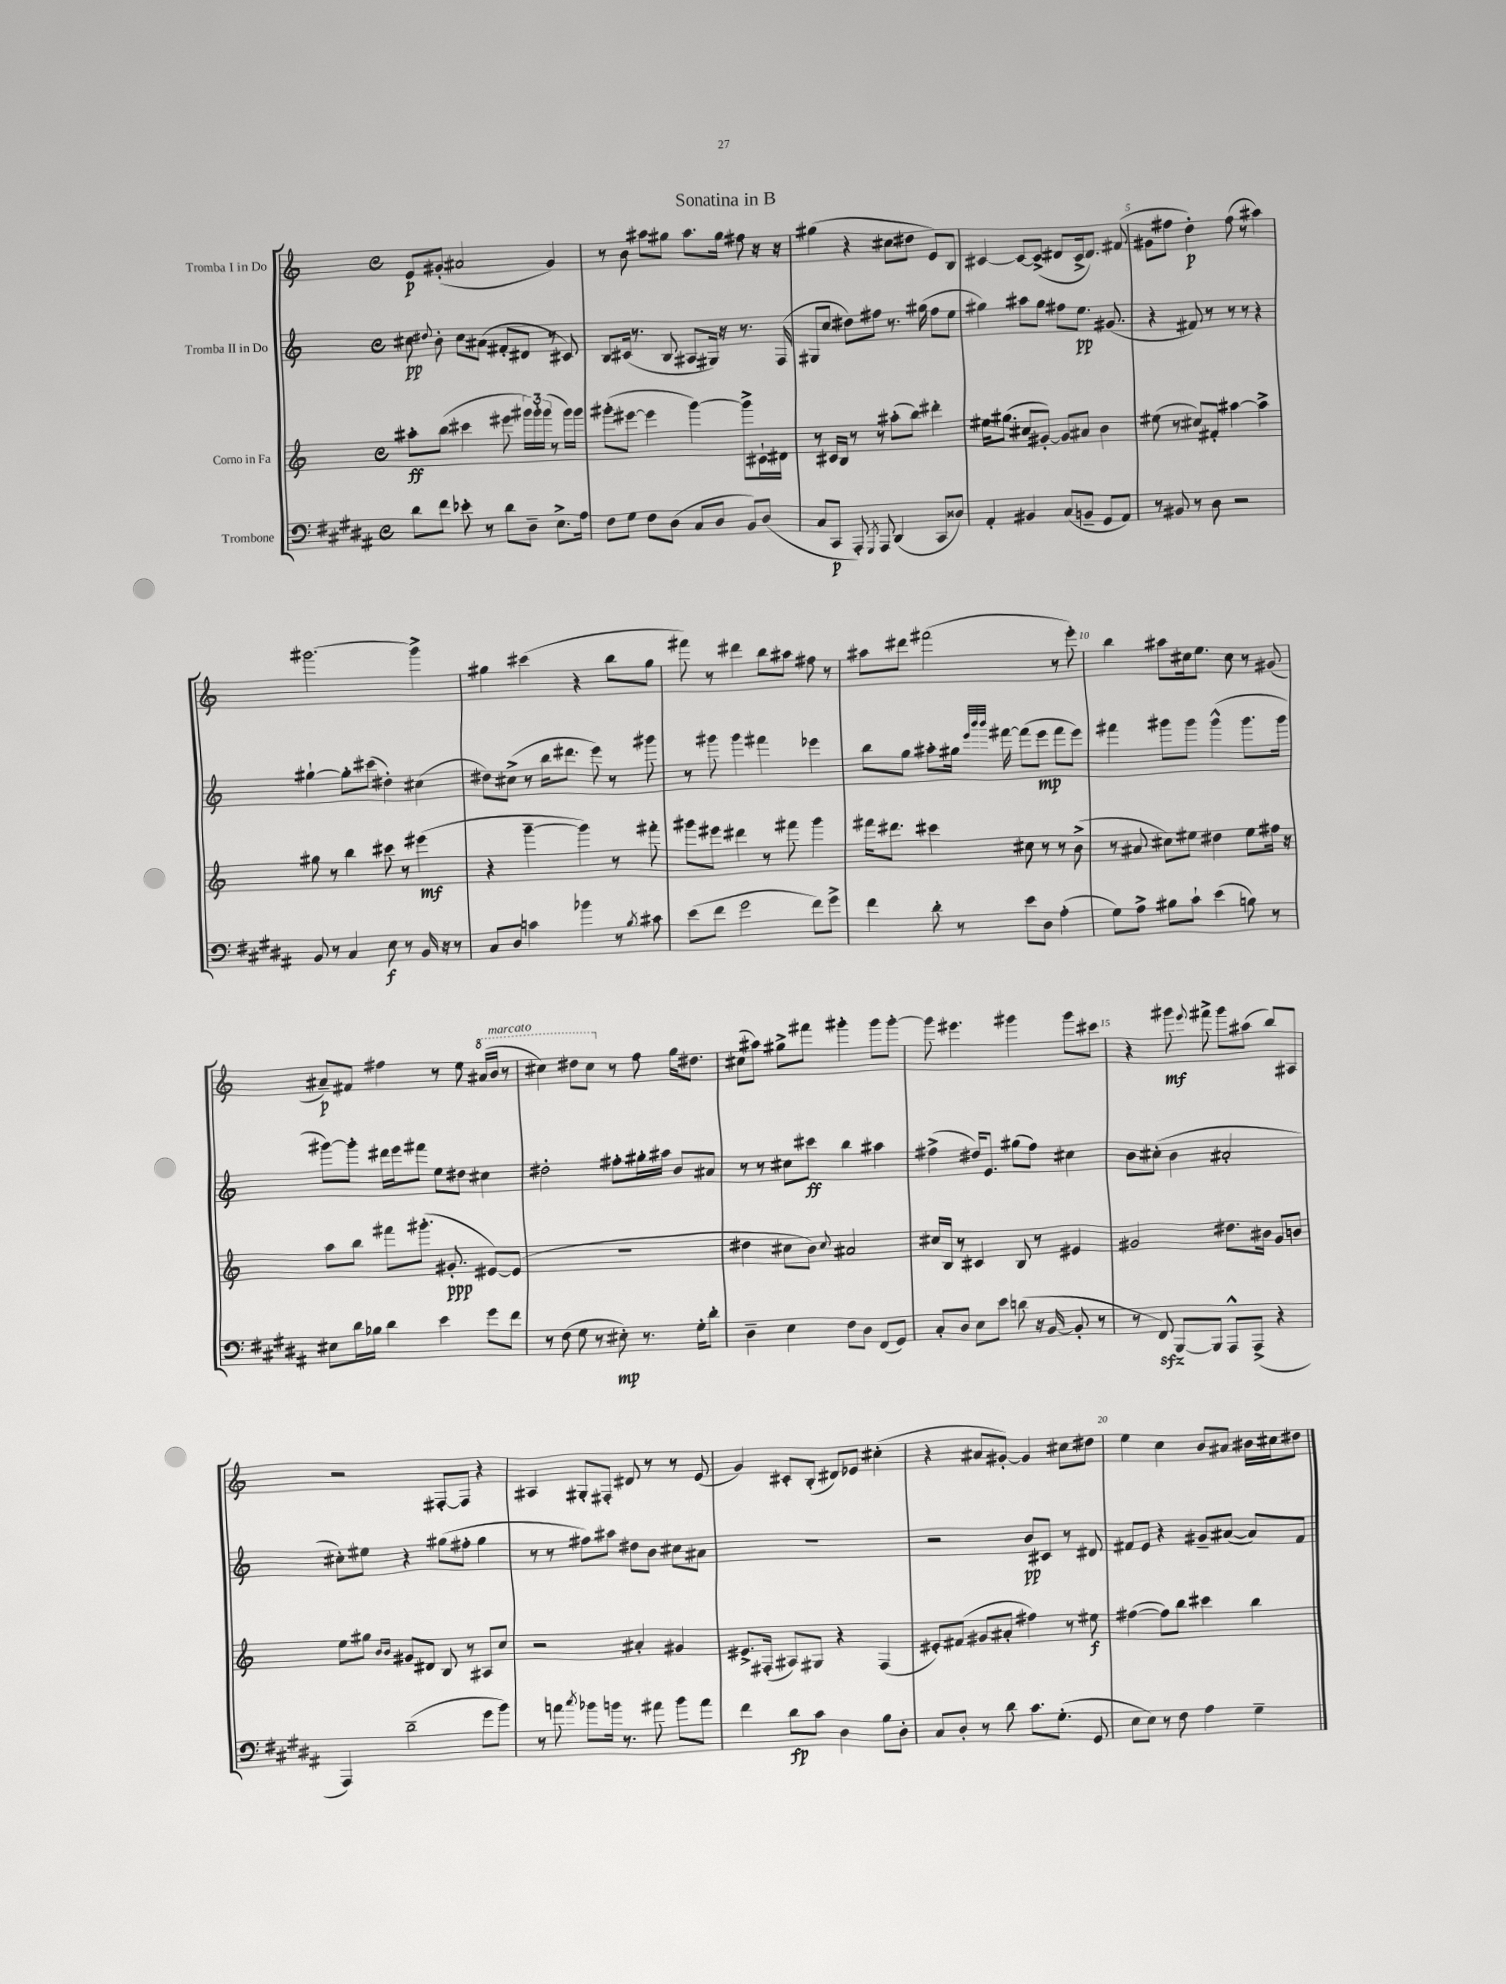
\header { title = "Sonatina in B" }
<<
\new StaffGroup <<
\new Staff = "s0" \with { instrumentName = "Tromba I in Do" } {
    \clef treble \key c \major \defaultTimeSignature \time 4/4
    \autoBeamOff e'8[\p gis'8]-.( ais'2 gis'4) |
    r8 b'8 ais''8[ gis''8] ais''8.[ gis''16] fis''8 r16 r16 |
    gis''4( r4 cis''8[ dis''8] e'8[) b8] |
    cis'4~ cis'8[~ cis'8]->( dis'8[ cis'16-> dis'8.]) fis'8( |
    gis'8[ fis''8] d''4-.\p) fis''8( r8 ais''4) |
    gis'''2.~ gis'''4-> |
    gis''4 cis'''4( r4 b''8[ gis''8] |
    fis'''8) r8 dis'''4 b''8[ ais''8] fis''8 r8 |
    ais''8[ dis'''8] fis'''2( r8 e'''8-.) |
    b''4 ais''8[ cis''16 e''8.] cis''8 r8 gis'8( |
    ais'8[--\p) fis'8] fis''4 r8 e''8 \ottava #1 ais''16[( b''16]^\markup { \italic "marcato" } r8 |
    cis'''4) dis'''8[ cis'''8] \ottava #0 r8 f''8 g''16[ dis''8.] |
    cis''8[( ais''8]) gis''8[-> fis'''8] gis'''4-. gis'''8[ gis'''8]~-. |
    gis'''8 eis'''4. gis'''4 gis'''8[ cis'''8] |
    r4 gis'''8\mf \appoggiatura { e'''8 } fis'''8-> gis'''8[ ais''8]( b''8[) ais8] |
    r2 fis8[~-. fis8] r4 |
    ais4 gis8[-. fis8]-. dis'8 r8 r8 e'8( |
    g'4) cis'8[-. b8]-.( dis'8[) ees'8] cis''4-.( |
    r4 ais'8[ gis'8]~-.) gis'4 cis''8[ dis''8] |
    e''4 c''4 b'8[ ais'8] bis'16[ cis''16 dis''8] \bar "|." |
}
\new Staff = "s1" \with { instrumentName = "Tromba II in Do" } {
    \clef treble \key c \major \defaultTimeSignature \time 4/4
    \autoBeamOff cis''8\pp \appoggiatura { dis''8 } b'8-. cis''8[ ais'8]( fis'8[-. dis'8] r8 cis'8) |
    b8[ cis'16]( r8. b8 ais8[ gis16]) r16 r8. f16( |
    gis8[ c''8] dis''8[) fis''8] r8. gis''16( fis''8[ e''8] |
    gis''4) ais''8[ gis''8] fis''8[ e''8.]\pp gis'8.( |
    r4 fis'8) r8 r8 r8 r4 |
    gis''4~-! gis''8[-. cis'''8]( dis''4-.) cis''4( |
    dis''8[) cis''8]->( r8 b''16[ dis'''8.] e'''8) r8 gis'''8 |
    r8 gis'''8 gis'''4 fis'''4 ees'''4 |
    b''8[ g''8] ais''8[-. gis''16] \grace { e'''32[ b'''32 b'''32] } fis'''16~ fis'''8[( e'''8]\mp fis'''8[ e'''8]) |
    fis'''4 gis'''8[ gis'''8] gis'''4-^( gis'''8.[ gis'''16] |
    gis'''8[~) gis'''8]-. dis'''16[ e'''16 fis'''8] e''8[ dis''8] cis''4 |
    dis''2-. fis''8[-. gis''16-. ais''16] b'8[ ais'8] |
    r8 r8 cis''8[ cis'''8]\ff b''4 ais''4 |
    fis''4->( dis''16[) e'8.] gis''8[( fis''8]) cis''4 |
    b'8[ cis''8]-.( b'4 ais'2-. |
    cis''8[-.) eis''8] r4 gis''8[( fis''8]-. gis''4 |
    r8 r8 fis''8[) ais''8] dis''8[ b'8] cis''8[ ais'8] |
    R1 |
    r2 b'8[\pp cis'8] r8 dis'8 |
    fis'8[ e'8] r4 gis'8[-- ais'8]~( ais'8[) fis'8] \bar "|." |
}
\new Staff = "s2" \with { instrumentName = "Corno in Fa" } {
    \clef treble \key c \major \defaultTimeSignature \time 4/4
    \autoBeamOff ais''8[-.\ff b''8]( cis'''4 eis'''8 \tuplet 3/2 { gis'''16[) gis'''16-. gis'''16]( } r8 gis'''16[) gis'''16] |
    gis'''8[-.( eis'''8]~ eis'''4 gis'''4~) gis'''8[-> cis'16-! dis'16] |
    r8 cis'16[ b16] r8 r8 ais''8[-.( b''8]) dis'''4-. |
    eis''16[ gis''8.]( cis''8[ gis'8]~-.) gis'8[ ais'8] b'4 |
    eis''8( r8 cis''8[) fis'8]-. ais''4~ ais''4-> |
    gis''8 r8 b''4 cis'''8 r8 eis'''4\mf( |
    r4 g'''4~-- g'''4) r8 fis'''8-. |
    gis'''8[ eis'''8] dis'''4 r8 fis'''8 gis'''4 |
    fis'''16[ dis'''8.] cis'''4 cis''8 r8 r8 b'8->( |
    r8 ais'8 cis''8[) eis''8] dis''4 eis''8[ fis''16] r16 |
    a''8[ b''8] fis'''8[ gis'''8.]-.( gis'8.-.\ppp eis'8[~) eis'8]( |
    R1 |
    dis''4 cis''8[ b'8]) \appoggiatura { cis''8 } ais'2 |
    cis''16[ b16] r8 cis'4 b8 r8 eis'4 |
    gis'2 dis''8.[ bis'16] gis'8[ b'8] |
    e''8[ gis''8] \grace { b'16[ b'16] } gis'8[ dis'8] b8 r8 ais8[ c''8] |
    r2 ais'4-. gis'4 |
    eis'8.[-> fis16]-.( ais8[) gis8] r4 fis4( |
    eis'8[-.) fis'8]( gis'8[ ais'8]-. fis''4) r8 eis''8\f |
    fis''4~( fis''8[) b''8] cis'''4 b''4 \bar "|." |
}
\new Staff = "s3" \with { instrumentName = "Trombone" } {
    \clef bass \key b \major \defaultTimeSignature \time 4/4
    \autoBeamOff dis'8[ fis'8] ees'8-. r8 dis'8[ dis8]-- e8.[-> ais16] |
    fis8[ gis8] fis8[ dis8]( cis8[ dis8] b,8[) dis8]( |
    cis8[ cis,8]\p ais,,8-.) \acciaccatura { gis,,8 } ais,,8 dis,4( cis,8[ disis8]) |
    ais,4-. bis,4 cis8[( b,8]-- gis,8[ ais,8]) |
    r8 bis,8 r8 dis8 r2 |
    b,8 r8 cis4 e8\f r8 b,16 r16 r8 |
    cis8[ dis8] c'4 bes'4 r8 \acciaccatura { b8 } cis'8 |
    e'8[( fis'8] gis'2 fis'8[) gis'8]-> |
    fis'4 dis'8-. r8 e'8[ dis8] ais4-.( |
    gis8[) ais8]-> bis8[ cis'8]-! e'4( b8) r8 |
    eis8[ dis'16 bes16] dis'4 e'4 gis'8[ fis'8] |
    r8 fis8( gis8 r8 eis8-.\mp) r8. gis16[-. dis'8]-. |
    dis4-- e4 fis8[ dis8] fis,8[( gis,8]) |
    cis8[-. dis8] e8[ e'8] d'8( r16 b,16~ b,8-. r8 |
    r8 fis,8\sfz) b,,8[~ b,,8] ais,,8[-^ ais,,8]->( r4 |
    ais,,4) dis'2--( gis'8[ b'8]) |
    r8 a'8 \acciaccatura { cis''8 } bes'8[ b'16] r8. ais'8 b'8[ ais'8] |
    fis'4 dis'8[\fp cis'8] dis4 b8[ dis8]-. |
    cis8[ dis8]-. r8 dis'8 cis'8.[ gis8.]-.( gis,8 |
    e8[ e8]) r8 fis8 ais4 gis4-- \bar "|." |
}
>>
>>
\layout { \context { \Score \override BarNumber.break-visibility = ##(#f #t #t) barNumberVisibility = #(every-nth-bar-number-visible 5) } }
